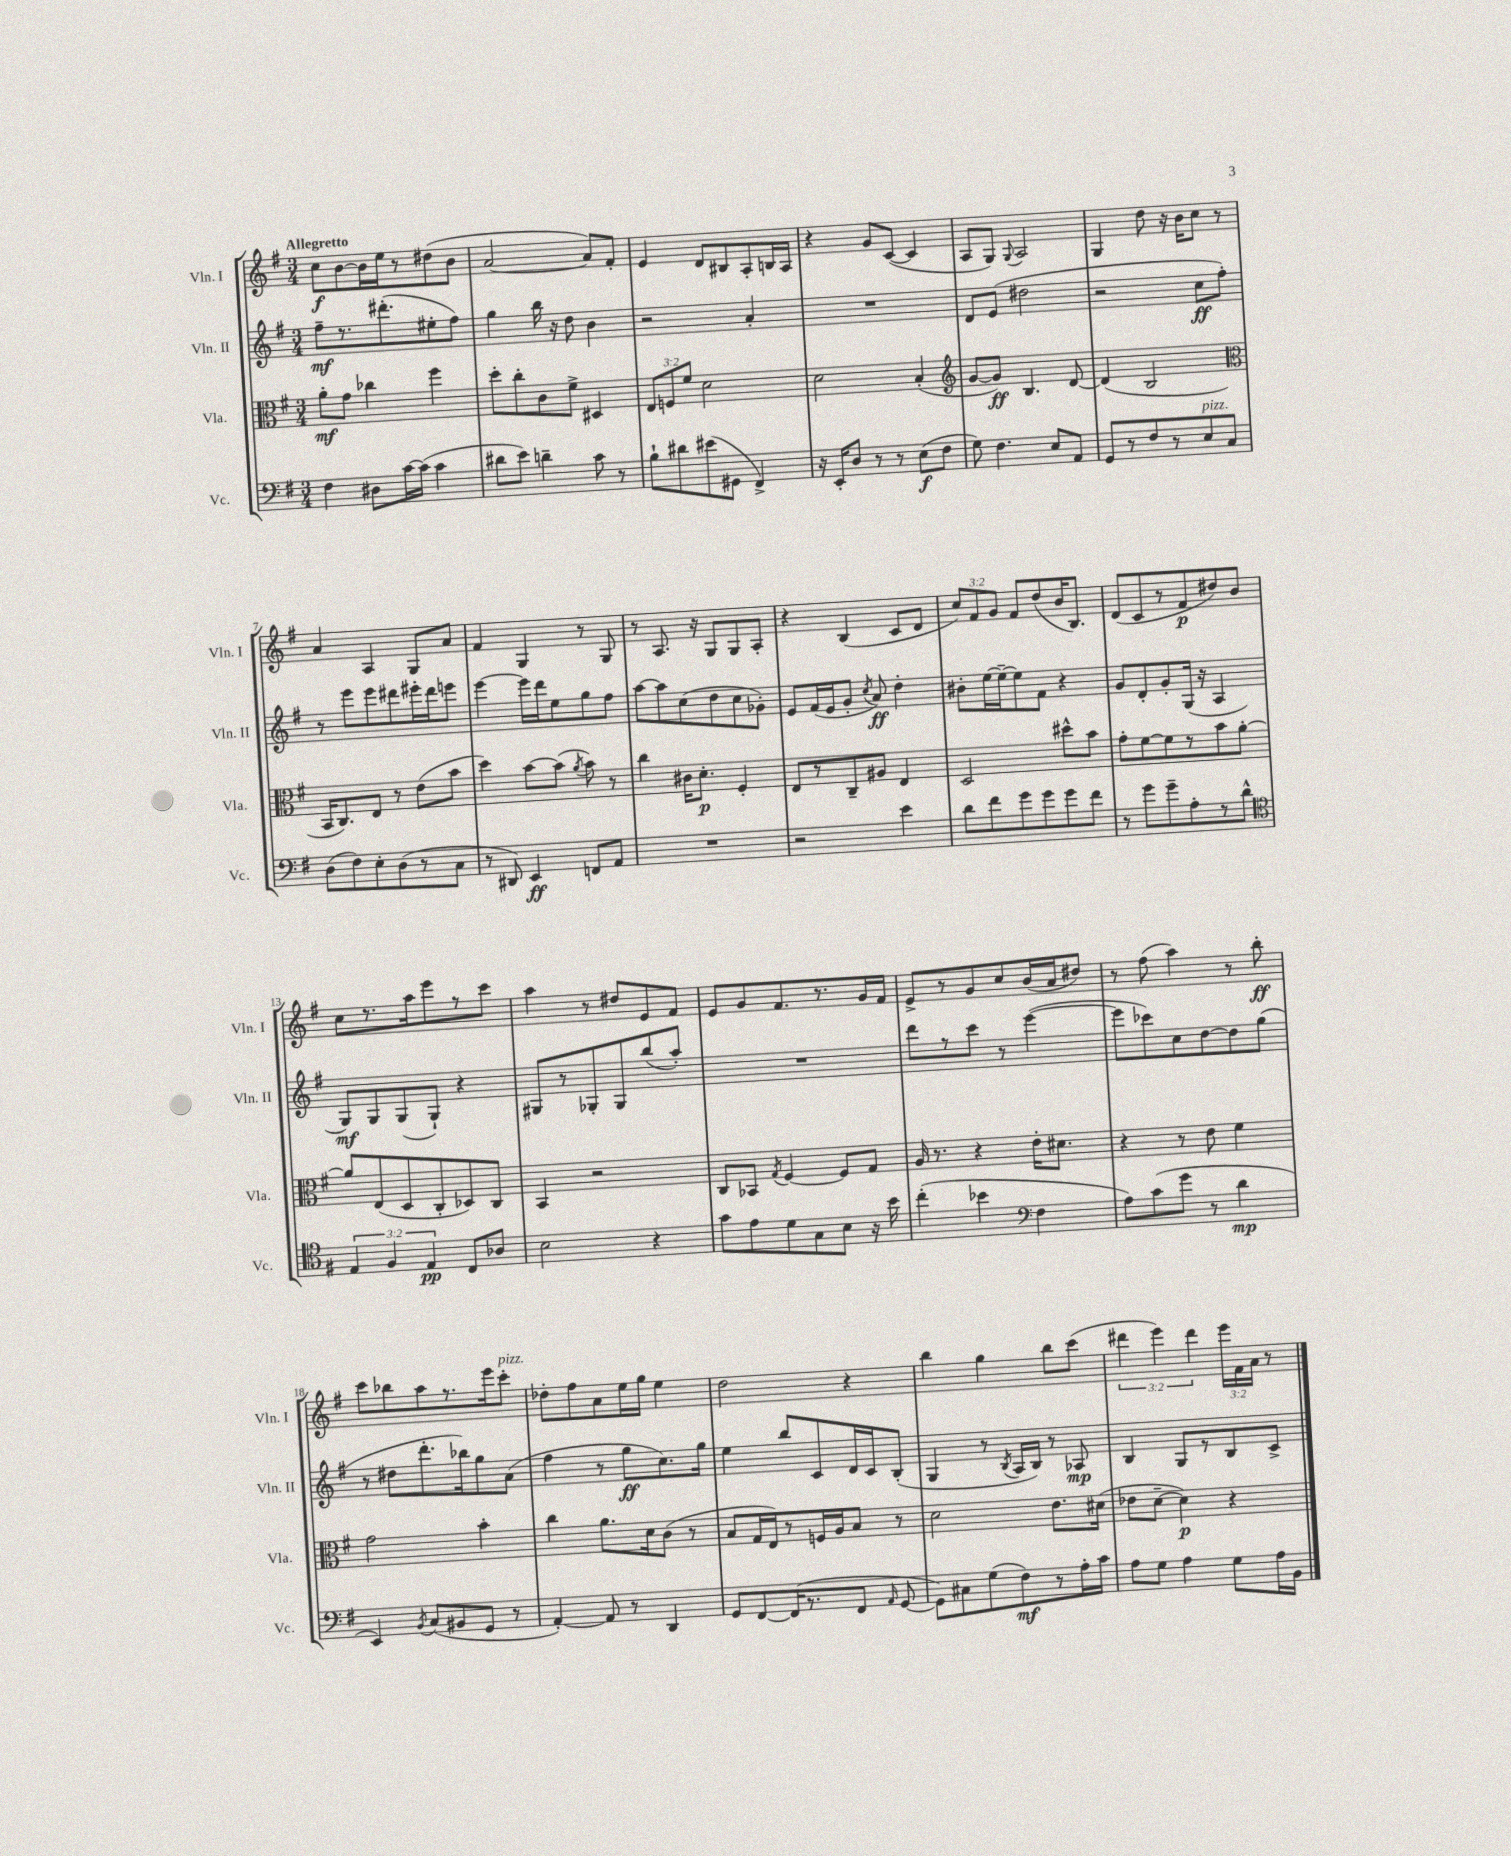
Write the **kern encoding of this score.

**kern	**kern	**kern	**kern
*staff4	*staff3	*staff2	*staff1
*clefF4	*clefC3	*clefG2	*clefG2
*k[f#]	*k[f#]	*k[f#]	*k[f#]
*M3/4	*M3/4	*M3/4	*M3/4
4F#	8a'	8ff#~	8cc
.	8g	8.r	[8b
8D#	4cc-	.	16b]
.	.	(8.ddd#'	16ee
[16c	.	.	8r
(16c]	.	.	.
4c	4ff#	8ee#'	(8dd#
.	.	8ff#)	8b
=	=	=	=
8d#	8dd'	4gg	[2a
8e)	8cc'	.	.
4d~	8c	16bb	.
.	.	16r	.
.	8f#^	8dd	.
8c	4D#	4b	8a])
8r	.	.	8f#'
=	=	=	=
8B`	12E	2r	4e
.	12F	.	.
8d#	.	.	.
.	12f#	.	.
(8e#	2d	.	8d
8GG#	.	.	8B#
4FF#^)	.	4a'	8A'
.	.	.	16B
.	.	.	16A
=	=	=	=
16r	2d	2.r	4r
16EE'	.	.	.
8D	.	.	.
8r	.	.	8g
8r	.	.	([8c
(8E	(4B'	.	4c]
8F#	.	.	.
=	=	=	=
*	*clefG2	*	*
8G)	[8g	8d	8A
4.F#	8g])	(8e	8G)
.	.	.	8qqG
.	4.B	2dd#	2A
8E	.	.	.
8AA	[8d	.	.
=	=	=	=
8GG	(4d]	2r	4G
8r	.	.	.
8F#	2B	.	8dd
8r	.	.	16r
.	.	.	16b
8E	.	8cc	8cc
8C	.	8ff#')	8r
=	=	=	=
*	*clefC3	*	*
(8D	16BB	8r	4a
.	8.C)	.	.
8F#)	.	8eee	.
8E'	8E	8eee	4A
(8D	8r	8ddd#	.
8r	(8e	16eee#'	8G
.	.	16ddd#	.
8C	8b	8eee	8a
=	=	=	=
8r	4dd)	[4eee	4f#
8DD#)	.	.	.
4EE	[8b	16eee]	4G
.	.	16ddd	.
.	(8b]	8ee	.
.	8qa	.	.
8FF	8b)	8gg	8r
8AA	8r	8ff#	8G
=	=	=	=
2.r	4cc	[8aa	8r
.	.	8aa]	8.A
.	16c#	(8cc	.
.	8.d'	.	16r
.	.	8dd	8G
.	4F#'	8cc	8G
.	.	8g-')	8A'
=	=	=	=
2r	8E	8e	4r
.	8r	(16f#	.
.	.	16e	.
.	8C~	8g'	(4B
.	.	8qcc	.
.	8A#	8a)	.
4e	4E	4dd'	8c
.	.	.	8d
=	=	=	=
8d	2D	8b#'	12cc)
.	.	.	12f#
8f#	.	[16ee	.
.	.	.	12g
.	.	16ee~_	.
8g	.	8ee]	8f#
8g	.	8f#	(8dd
8g	8dd#^^	4r	16b
.	.	.	8.B)
8f#	8b	.	.
=	=	=	=
8r	8g'	8g	(8d
8g	[8f#	8d'	8c
8g~	8f#]	8g'	8r
8A'	8r	(16G	8f#
.	.	16r	.
8r	8b	4A	8dd#)
8d^^	[8a'	.	8b
=	=	=	=
*clefC4	*	*	*
6E	8a]	8G)	8cc
.	(8E	8G	8.r
6F#	.	.	.
.	8D	(8G	.
.	.	.	16aa
6E	.	.	.
.	8C'	8G`)	8eee
8C	8D-)	4r	8r
8A-	8C	.	8ccc
=	=	=	=
2B	4BB	8G#	4aa
.	.	8r	.
.	2r	8G-'	8r
.	.	8G-	8dd#
4r	.	(8bb	8e
.	.	8aa')	8f#
=	=	=	=
8g	8C	2.r	8e
8e	8BB-	.	8g
.	8qG	.	.
8d	[4F#	.	8.f#
8G	.	.	.
.	.	.	8.r
8B	8F#]	.	.
16r	8G	.	16g
16b	.	.	16f#
=	=	=	=
(4cc'	16A	8ddd	8e^
.	8.r	.	.
.	.	8r	8r
4b-	4r	8ccc	8g
.	.	8r	8cc
*clefF4	*	*	*
4F#	16e'	([4eee	(16b
.	8.d#	.	16a
.	.	.	8dd#)
=	=	=	=
8A)	4r	8eee]	8r
(8c	.	8ccc-)	(8ff#
8g	8r	8cc	4aa)
8r	8e	[8dd	.
4d	4f#	8dd]	8r
.	.	(8gg	8bb'
=	=	=	=
4EE)	2g	8r	8ccc
.	.	8dd#	8bb-
8qBB	.	.	.
(8C	.	8.ddd'	8aa
8BB#	.	.	8.r
.	.	16bb-)	.
8GG	4b'	8gg	.
.	.	.	16eee
8r	.	(8a	8ccc'
=	=	=	=
[4AA')	4cc	4ff#	8dd-'
.	.	.	8ff#
8AA]	8.a	8r	8a
8r	.	8gg	16ee
.	16d	.	16gg
4DD	(8c	8.cc)	4ee
.	8r	.	.
.	.	16gg	.
=	=	=	=
8GG	8B	4ee	2dd
[8FF#	16G	.	.
.	16E)	.	.
(16FF#]	8r	8bb	.
8.r	.	.	.
.	16F	8c	.
.	16A	.	.
8FF#	8B	16d	4r
.	.	16c	.
16qqAA	.	.	.
[8GG	8r	(8B'	.
=	=	=	=
8GG])	2d	4G	4bb
8C#	.	.	.
(8G	.	8r	4gg
.	.	8qB	.
8F#)	.	16A	.
.	.	16B)	.
8r	8.e	8r	8bb
16A'	.	8A-	(8ccc
16c	(16d#	.	.
=	=	=	=
8A	8e-	4B	6ddd#
8G	[8d~	.	.
.	.	.	6eee)
4A	4d])	8G	.
.	.	.	6ddd#
.	.	8r	.
8G	4r	8B	24eee
.	.	.	24f#
.	.	.	24a
16A	.	8c^	8r
16BB	.	.	.
==	==	==	==
*-	*-	*-	*-
